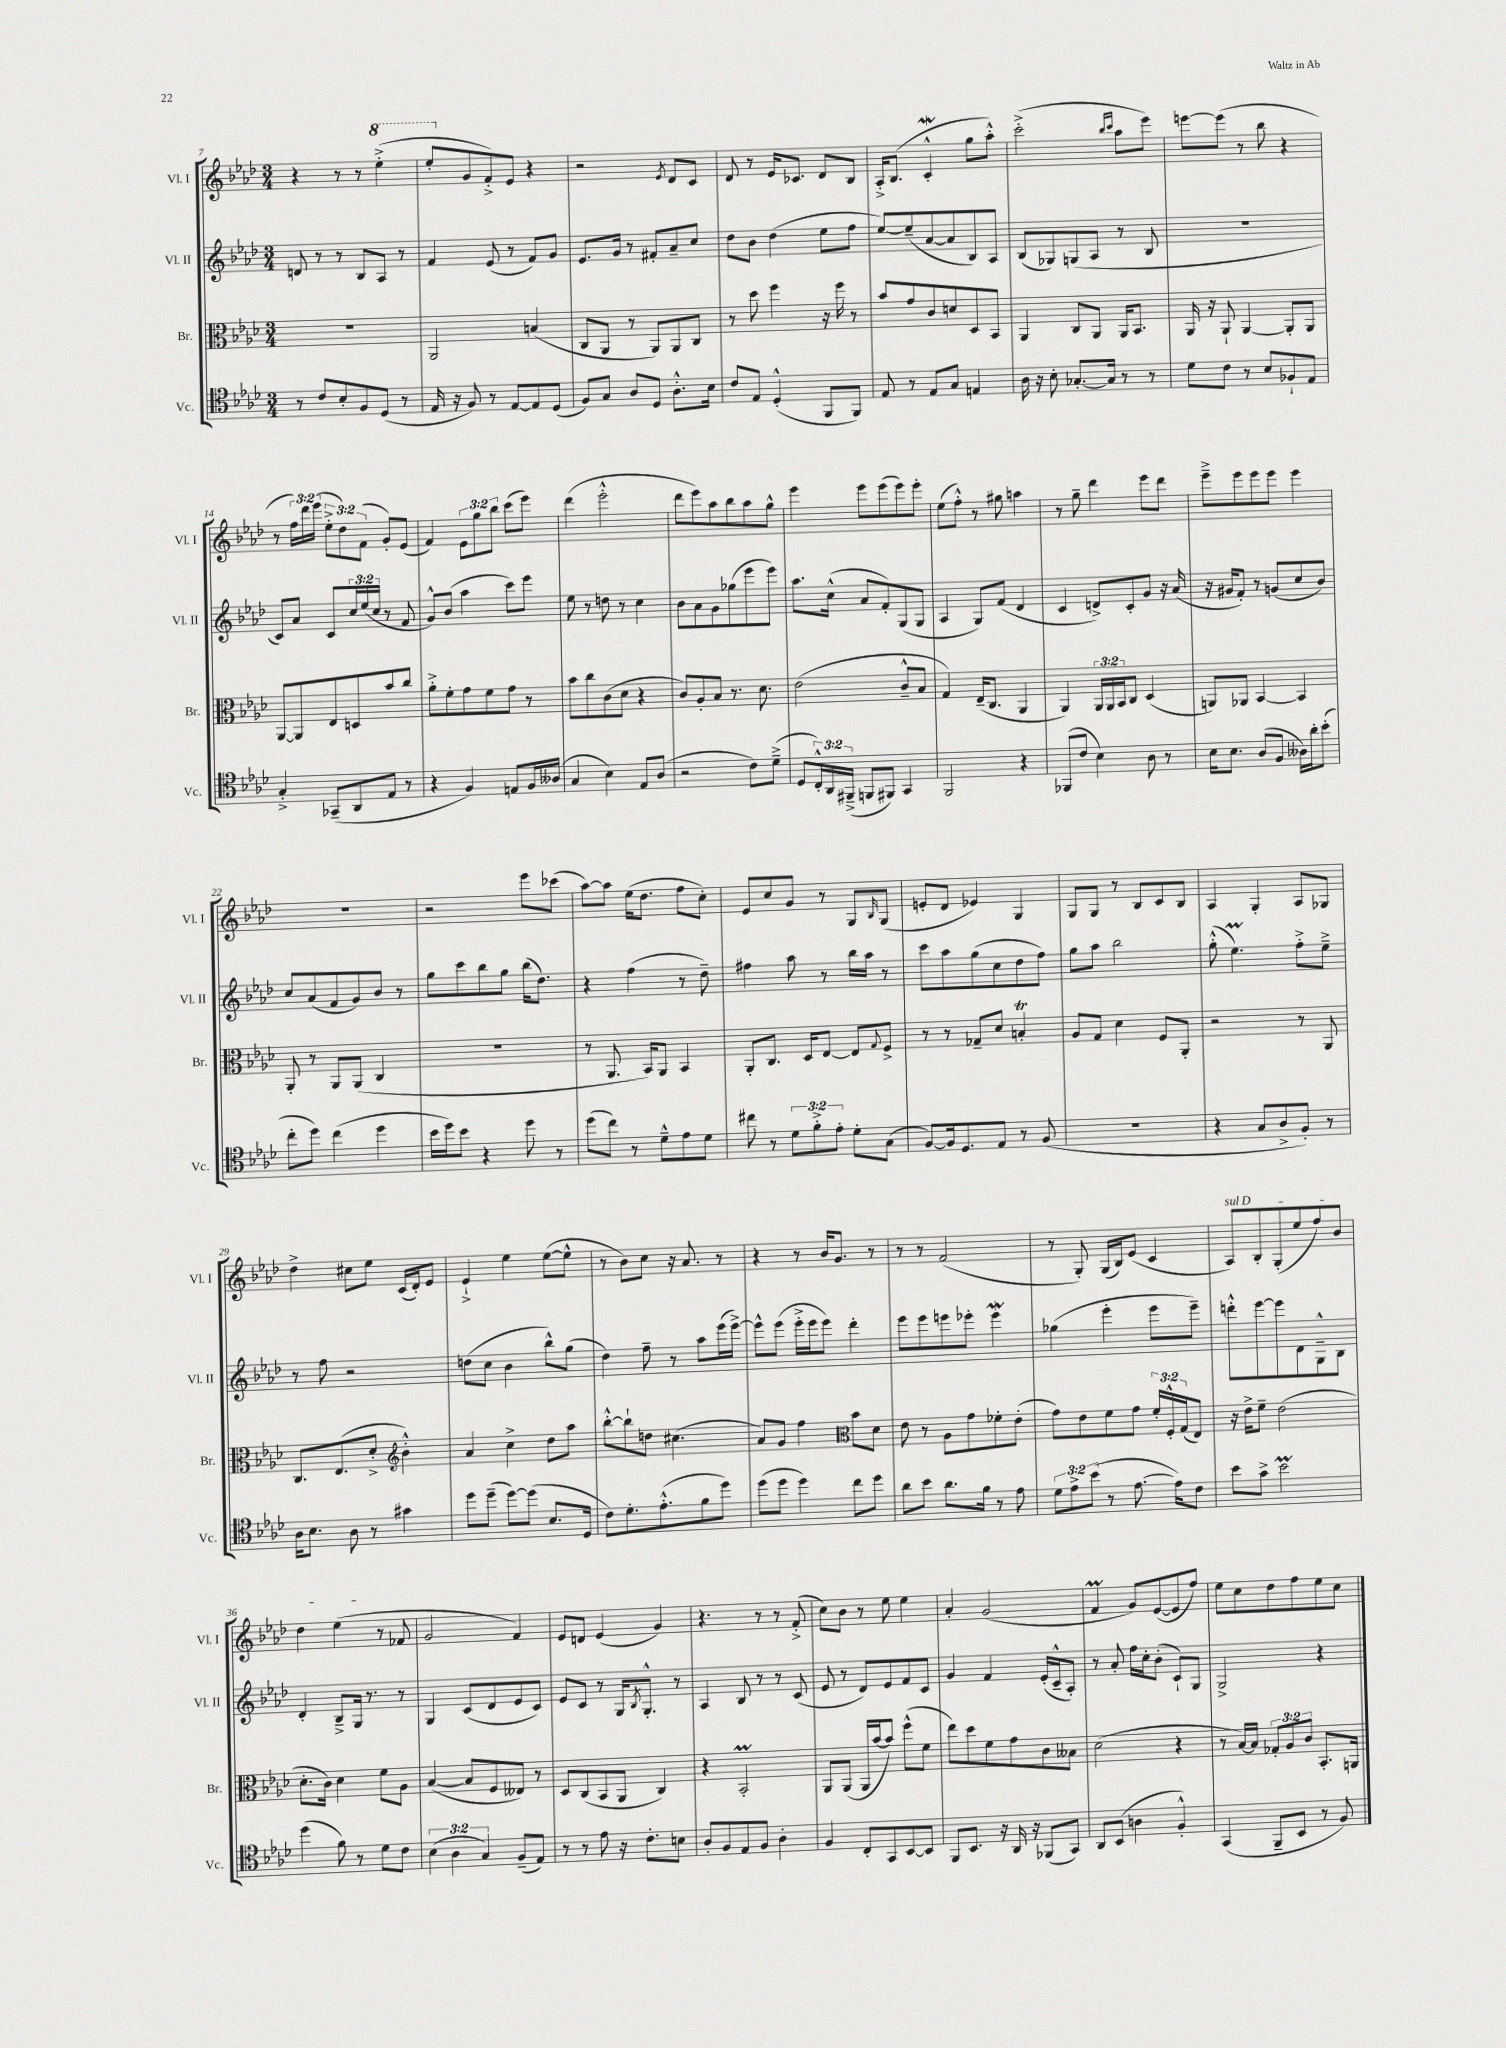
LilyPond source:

<<
\new StaffGroup <<
\new Staff = "s0" \with { instrumentName = "Vl. I" shortInstrumentName = "Vl. I" } {
    \clef treble \key aes \major \numericTimeSignature \time 3/4 \override Staff.TupletNumber.text = #tuplet-number::calc-fraction-text
    r4 r8 r8 \ottava #1 ees'''4-.->( |
    ees'''8-. \ottava #0 g'8 f'8-.->) ees'8 r4 |
    r2 \acciaccatura { ees'8 } des'8 c'8 |
    des'8 r8 ees'16 ces'8. des'8 bes8 |
    aes16-.-> bes8.( c'4-.-^\mordent g''8 aes''8-.-^) |
    c'''2-.->( \grace { bes''16 c'''16 } aes''8 ees'''8) |
    e'''8~ e'''8( r8 bes''8 r4 |
    r8 \tuplet 3/2 { f''16) des'''16 ees'''16( } \tuplet 3/2 { ees''8-.-> des''8) f'8( } g'8-.) ees'8( |
    f'4) \tuplet 3/2 { ees'8 g''8 bes''8 } c'''8( ees'''8) |
    des'''4( ees'''2-.-^ |
    des'''8 ees'''8) aes''8 bes''8 aes''8 g''8-^ |
    ees'''4 ees'''8 ees'''8( ees'''8) ees'''8-. |
    ees''8( f''8-.-^) r8 gis''8 a''4 |
    r8 g''8-- des'''4 ees'''8 des'''8 |
    ees'''8---> ees'''8 ees'''8 ees'''8 ees'''4 |
    R2. |
    r2 ees'''8 ces'''8( |
    aes''8~) aes''8 ees''16( des''8. f''8 c''8-.) |
    ees'8 c''8 g'8 r8 g8 \grace { bes16 } g8( |
    e'8-. des'8 ees'4) g4 |
    g8 g8 r8 bes8 c'8 bes8 |
    aes4 g4-. aes8 ges8 |
    des''4-> cis''8 ees''8 c'16( des'16-.) ees'8 |
    ees'4-!-> ees''4 ees''8~( ees''8-^ |
    r8 bes'8) c''8 r16 aes'8. r8 |
    r4 r8 bes'16 g'8. r8 |
    r8 r8 f'2( |
    r8 g8-.) g16( bes16) ees'8( c'4 |
    \once \override TextSpanner.bound-details.left.text = \markup { \italic "sul D" } aes8\startTextSpan) bes8-. g8-.( ees''8 f''8) bes'8 |
    des''4 ees''4\stopTextSpan( r8 fes'8 |
    g'2 f'4) |
    ees'8 d'8 ees'4( g'4) |
    r4. r8 r8 f'8-.->( |
    c''8) bes'8 r8 ees''8 ees''4 |
    aes'4-. g'2( |
    f'4\prall g'8) ees'8~( ees'8 f''8) |
    ees''8 c''8 des''8 f''8 ees''8 c''8 \bar "|." |
}
\new Staff = "s1" \with { instrumentName = "Vl. II" shortInstrumentName = "Vl. II" } {
    \clef treble \key aes \major \numericTimeSignature \time 3/4 \override Staff.TupletNumber.text = #tuplet-number::calc-fraction-text
    d'8 r8 r8 bes8 aes8 r8 |
    f'4 ees'8( r8 f'8) g'8 |
    ees'8. g'16 r8 fis'8-. aes'8-- c''8 |
    des''8 bes'8 des''4( ees''8 f''8 |
    ees''8~) ees''8--( aes'8~ aes'8 bes8) aes8 |
    bes8( ges8) g8( aes8 r8 bes8 |
    R2. |
    c'8) aes'8 c'8 \tuplet 3/2 { c''16 ees''16( c''16 } r8 f'8 |
    g'8-^) bes'8( aes''4 c'''8) ees'''8 |
    ees''8 r8 d''8 r8 c''4 |
    bes'8 aes'8 g'8 ges''8( ees'''8 ees'''8) |
    aes''8. c''16-^( aes'8 f'8-.) g8( g8 |
    aes4 g8) f'8( des'4 |
    c'4 d'8->) c'8-. g'8 r16 aes'16( |
    r16 gis'16 f'8-.) r8 g'8( c''8 bes'8) |
    c''8 aes'8( f'8 g'8) bes'8 r8 |
    g''8 c'''8 bes''8 g''8 bes''16( des''8.) |
    r4 f''4( r8 des''8--) |
    fis''4 aes''8 r8 bes''16 aes''16 r8 |
    c'''8 aes''8 g''8( c''8 des''8 f''8) |
    g''8 aes''8 bes''2 |
    g''8-.-^( ees''4.\prall) f''8-.-> ees''8---> |
    r8 f''8 r2 |
    d''8( c''8 bes'4 bes''8-^) g''8( |
    des''4) f''8-- r8 aes''8 ees'''16( ees'''16~->) |
    ees'''8-^ ees'''8( ees'''16-.-> ees'''16 ees'''8) des'''4-. |
    ees'''8 ees'''8 e'''8 ees'''8-. ees'''4\mordent |
    ges''4( ees'''4-. ees'''8 ees'''8--) |
    d'''8-.-^ ees'''8~ ees'''8 des'8 g8---^ bes8 |
    des'4-. bes8---> g16 r8. r8 |
    g4 c'8( des'8 ees'8 c'8) |
    ees'8 c'8 r8 g16 \acciaccatura { bes8 } g8.-.-^ r8 |
    aes4 bes8 r8 r8 c'8( |
    ees'8 r8 des'8) ees'8 f'8 c'8 |
    g'4 f'4 ees'16-.( c'16---^ aes8-.) |
    r8 aes'8-. f''16 c''16-. bes'8-.( c'8-!) g8 |
    g2-> r4 \bar "|." |
}
\new Staff = "s2" \with { instrumentName = "Br." shortInstrumentName = "Br." } {
    \clef alto \key aes \major \numericTimeSignature \time 3/4 \override Staff.TupletNumber.text = #tuplet-number::calc-fraction-text
    R2. |
    aes,2 b4( |
    c8 aes,8 r8 aes,8) aes,8 c8 |
    r8 des''8 f''4 r16 f''16 r8 |
    bes'8 g'8 c'8 d'8 des8 bes,8 |
    aes,4 c8 aes,8 aes,16 bes,8. |
    aes,16 r16 aes,8-! aes,4~ aes,8-. aes,8 |
    aes,8~ aes,8 ees8 d8 bes'8 c''8 |
    aes'8-.-> f'8-. g'8 f'8 g'8 r8 |
    bes'8 c''8 c'8( des'8 r4 |
    c'8) aes8-. bes8 r8. des'8. |
    ees'2( c'8---^ bes8 |
    g4) ees16--( c8. aes,4 |
    aes,4) \tuplet 3/2 { aes,16 aes,16 bes,16 } c8 des4( |
    a,8) aes,8 bes,4~ bes,4 |
    aes,8-. r8 aes,8 aes,8( c4 |
    R2. |
    r8 aes,8. bes,16) aes,8 bes,4 |
    aes,8-. c8. des16 ees8~ ees8 \appoggiatura { g8 } f8-> |
    r8 r8 ges8-- des'8 b4-.\trill |
    aes8 g8 des'4 f8 aes,8-. |
    r2 r8 aes,8 |
    c8. ees8.( des'8-.-> \clef treble bes'4-.-^) |
    aes'4 c''4-> des''8 aes''8 |
    bes''8~-.-^ bes''8-! d''8 cis''4.( |
    aes'8) g'8 f''4 \clef alto bes'8 des'8 |
    ees'8 r8 aes8 g'8 fes'8-. ees'8-.( |
    g'8) ees'8 f'8 g'8 \tuplet 3/2 { f'16-. f16-.-^ g16( } ees8) |
    r16 ees'16-> f'8-- ees'2( |
    des'8.-. c'16) des'4 f'8 aes8 |
    bes4~( bes8 f8 eeses8) r8 |
    des8 c8( bes,8 aes,8 c4) |
    r4 bes,2-.\prall |
    aes,8 aes,8( aes,16 bes'16~ bes'8) f''8-^( f'8 |
    ees''8) des''8 f'8 g'8 c'8 beses8 |
    des'2( r4 |
    r8 bes16~) bes16 \tuplet 3/2 { ges8-. aes8 c'8 } bes,8.-. a,16 \bar "|." |
}
\new Staff = "s3" \with { instrumentName = "Vc." shortInstrumentName = "Vc." } {
    \clef tenor \key aes \major \numericTimeSignature \time 3/4 \override Staff.TupletNumber.text = #tuplet-number::calc-fraction-text
    r8 c'8 bes8-. f8 des8( r8 |
    ees16 r16 f8) r8 ees8~ ees8 des8( |
    f8) g8 aes8 des8 aes8.-.-^ bes16 |
    c'8 ees8 des4-.-^( f,8 f,8) |
    ees8 r8 ees8 g8 e4 |
    aes16 r16 bes8-. ges8.~-. ges16 r8 r8 |
    des'8 c'8 r8 bes8 fes8-! ees8 |
    g4-.-> ges,8--( aes,8 ees8 r8 |
    r4 f4) e8 f16 aeses16( |
    g4 bes4) ees8 aes8( |
    r2 c'8) des'8--->( |
    des8 \tuplet 3/2 { c16-.-^) aes,16 fis,16--->( } f,8 fis,8) g,4 |
    f,2 r4 |
    fes,8( c'8 bes4) aes8 r8 |
    bes16 bes8. aes8( f8 aeses16) aes'16-. bes'8-.( |
    c''8-. des''8) c''4( des''4 |
    bes'16 des''16) bes'8 r4 des''8 r8 |
    des''8( c''8) r8 des'8---^ ees'8 des'8 |
    cis''8 r8 \tuplet 3/2 { des'8 f'8-.-> ees'8-. } des'8-. g8( |
    f8~) f16 des8. ees8 r8 f8( |
    R2. |
    r4 g8 aes8-> f8-.) r8 |
    aes16 bes8. aes8 r8 gis'4 |
    des''8 des''8--( des''8~) des''8( bes8. des16 |
    c'8) des'8.-. ees'8.-.-^( f'8 des''8) |
    des''8( des''8 des''4) c''8 des''8 |
    aes'8 bes'8 aes'8. f'16 r8 ees'8 |
    \tuplet 3/2 { des'8 ees'8-> bes'8( } r8 ees'8.~ ees'16) c'8 |
    bes'8 g'8-> bes'2\prall |
    des''4( f'8) r8 des'8 c'8 |
    \tuplet 3/2 { bes4( aes4 g4) } f8--( ees8) |
    r8 r8 ees'8 r16 c'8.-. b8 |
    aes8-. f8 ees8 f8 aes4-. |
    f4 c8-. g,8 bes,8~ bes,8 |
    f,8 bes,8. r16 aes,16 r16 fes,8( g,8) |
    aes,8 bes,8( a4 f4-.-^) |
    g,4( f,8-- bes,8 r8 f8) \bar "|." |
}
>>
>>
\layout { \context { \Score currentBarNumber = #7 } }
